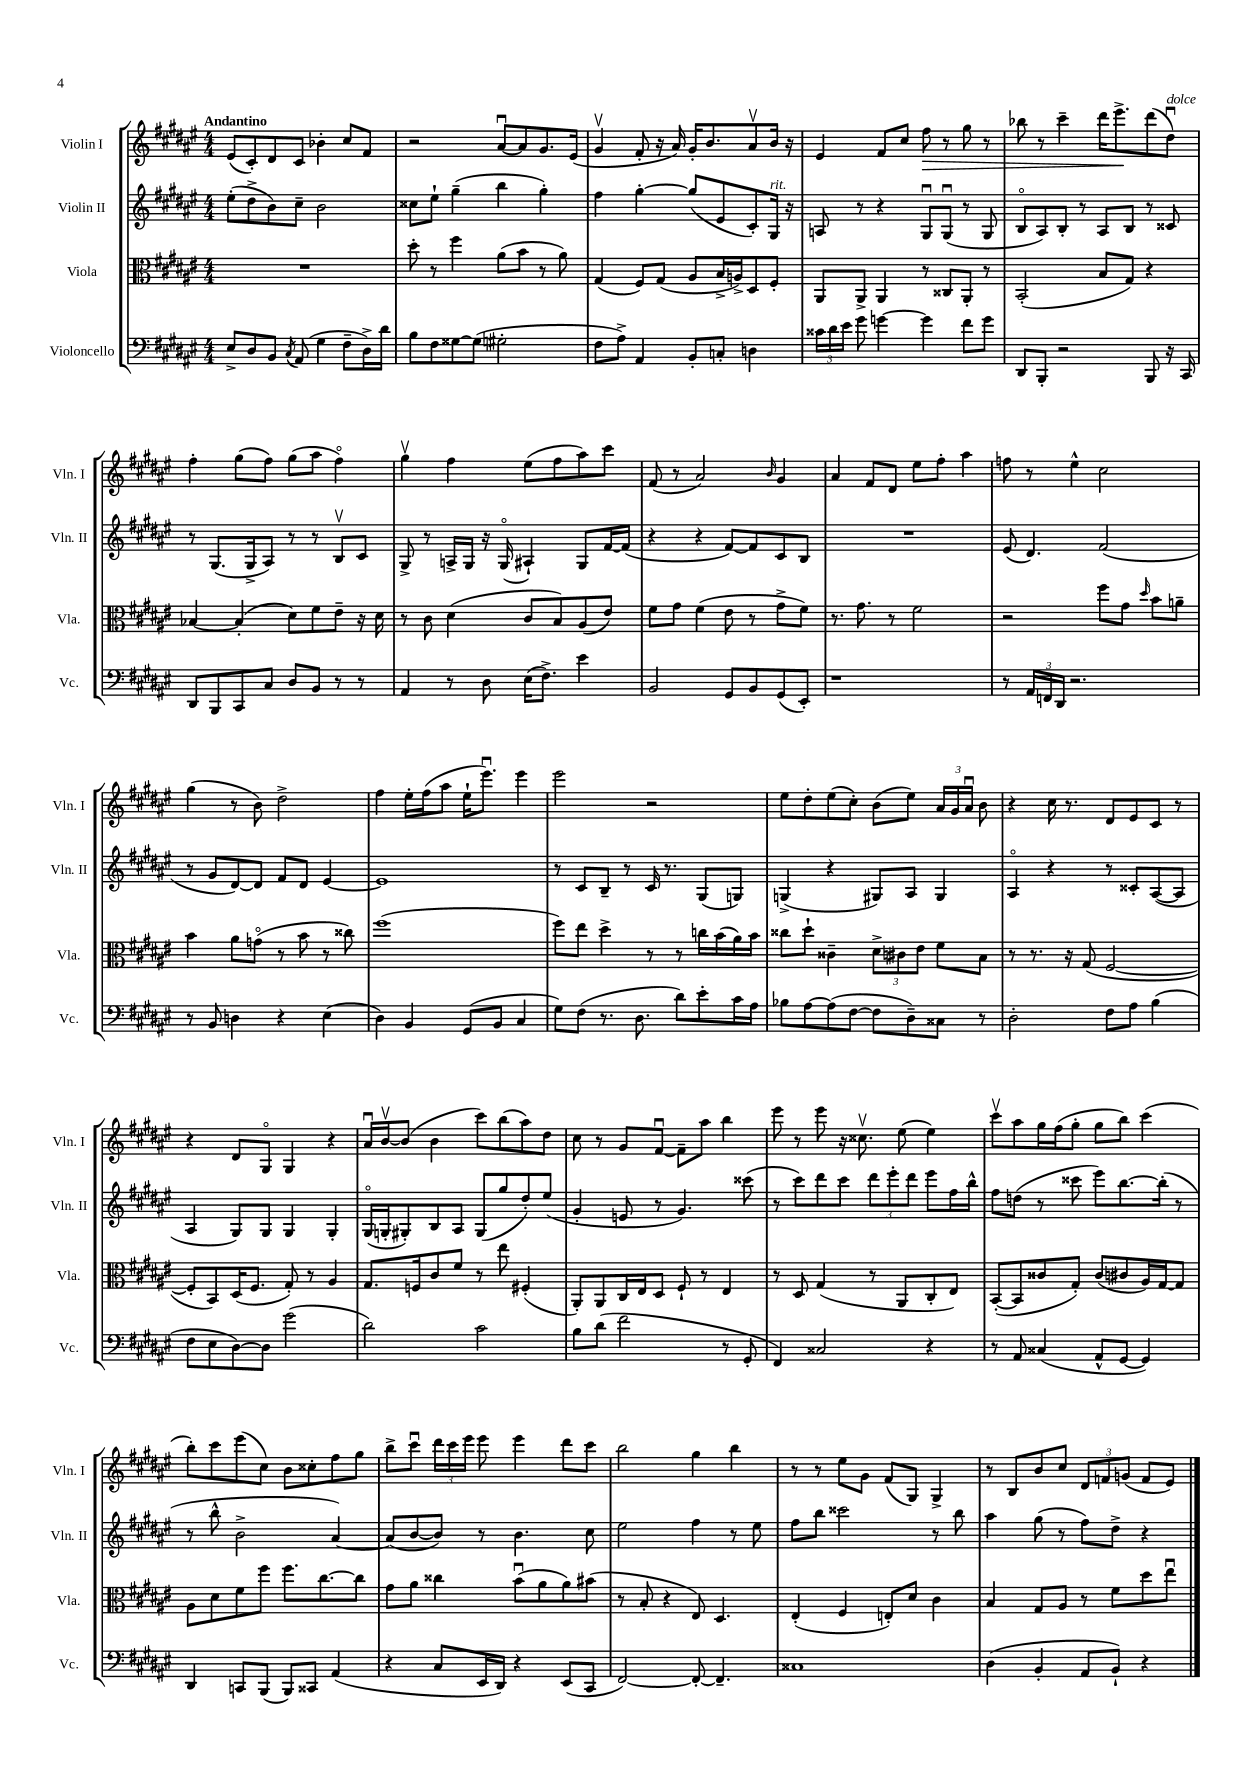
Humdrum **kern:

**kern	**kern	**kern	**kern	**dynam
*part4	*part3	*part2	*part1	*part1
*staff4	*staff3	*staff2	*staff1	*staff1
*I"Violoncello	*I"Viola	*I"Violin II	*I"Violin I	*
*I'Vc.	*I'Vla.	*I'Vln. II	*I'Vln. I	*
*clefF4	*clefC3	*clefG2	*clefG2	*
*k[f#c#g#d#a#e#]	*k[f#c#g#d#a#e#]	*k[f#c#g#d#a#e#]	*k[f#c#g#d#a#e#]	*
*M4/4	*M4/4	*M4/4	*M4/4	*
=1	=1	=1	=1	=1
!	!	!	!LO:TX:a:B:t=Andantino	!
8E#^/L	1r	(8ee#'\L	(8e#/L	.
8D#/	.	8dd#^\	8c#'/)	.
8BB/J	.	8b\)	8d#/	.
8qC#/	.	.	.	.
(8AA#/	.	8cc#~\J	8c#/J	.
4G#\	.	2b\	4b-X'\	.
8F#~\L	.	.	8cc#/L	.
16D#^\L)	.	.	8f#/J	.
16d#\JJ	.	.	.	.
=2	=2	=2	=2	=2
8B\L	8dd#'\	8cc##X\L	2r	.
8F#\	8r	8ee#`\J	.	.
[8G##X\	4ff#\	(4gg#~\	.	.
(8G##\J]	.	.	.	.
2G#X'\	(8a#\L	4bb\	[8a#u/L	.
.	8b\J	.	8a#/]	.
.	8r	4gg#'\)	8.g#/	.
.	8a#\)	.	.	.
.	.	.	(16e#/Jk	.
=3	=3	=3	=3	=3
8F#\L	(4G#/	4ff#\	4g#v/	.
8A#^\J)	.	.	.	.
4AA#/	8F#/L)	[4gg#'\	8f#'/	.
.	(8G#/J	.	16r	.
.	.	.	16a#/)	.
8BB'/L	8A#/L	(8gg#/L]	16g#'/KL	.
.	.	.	8.b/	.
8Cn'/J	16B^/L	8e#/	.	.
.	16An^/J)	.	.	.
4Dn\	8D#/	8c#'/)	8a#v/	.
!	!	!LO:TX:a:i:t=rit.	!	!
.	8F#'/J	16G#/Jk	16b/Jk	.
.	.	16r	16r	.
=4	=4	=4	=4	=4
24c##X\LL	8AA#/L	8An/	4e#/	.
24d#\	.	.	.	.
24e#\JJ	.	.	.	.
8g#\	8AA#^/J	8r	.	.
[4gn\	4AA#/	4r	8f#/L	.
.	.	.	8cc#/J	.
!	!	!	!	!LO:HP:b
4g\]	8r	8G#u/L	8ff#\	>
.	8C##X/L	(8G#u/J	8r	.
8f#\L	8AA#'/J	8r	8gg#\	.
8g\J	8r	8G#/	8r	.
=5	=5	=5	=5	=5
8DD#/L	(2BB'/	8B/L	8bb-X\	.
8BBB'/J	.	8A#/)	8r	.
2r	.	8B'/J	4ccc#~\	.
.	.	8r	.	.
.	8B/L	8A#/L	16ddd#\KL	.
.	.	.	8.eee#^\	.
.	8G#/J)	8B/J	.	.
8BBB/	4r	8r	(8ddd#\	]
!	!	!	!LO:TX:a:i:t=dolce	!
16r	.	8c##X/	8dd#u\J)	.
16CC#/	.	.	.	.
!!LO:LB:g=z
=6	=6	=6	=6	=6
8DD#/L	[4B-X/	8r	4ff#'\	.
8BBB/	.	(8.G#/L	.	.
8CC#/	(4B-'/]	.	(8gg#\L	.
.	.	16G#^/k	.	.
8C#/J	.	8A#/J)	8ff#\J)	.
8D#/L	8d#\L)	8r	(8gg#\L	.
8BB/J	8f#\	8r	8aa#\J	.
8r	8e#~\J	8Bv/L	4ff#\)	.
8r	16r	8c#/J	.	.
.	16d#\	.	.	.
=7	=7	=7	=7	=7
4AA#/	8r	8G#^/	4gg#v\	.
.	8c#\	8r	.	.
8r	(4d#\	16An^/LL	4ff#\	.
.	.	16G#/JJ	.	.
8D#\	.	16r	.	.
.	.	(16G#/	.	.
(16E#\KL	8c#/L	4A#X`/)	(8ee#\L	.
8.F#^\J)	.	.	.	.
.	8B/)	.	8ff#\	.
4e#\	(8A#/	8G#/L	8aa#\)	.
.	8e#/J)	[16f#/L	8ccc#\J	.
.	.	(16f#/JJ]	.	.
=8	=8	=8	=8	=8
2BB/	8f#\L	4r	(8f#/	.
.	8g#\J	.	8r	.
.	(4f#\	4r	2a#/)	.
8GG#/L	8e#\	[8f#/L)	.	.
8BB/	8r	8f#/]	.	.
.	.	.	16qqb/	.
(8GG#/	8g#^\L	8c#/	4g#/	.
8EE#'/J)	8f#\J)	8B/J	.	.
=9	=9	=9	=9	=9
1r	8.r	1r	4a#/	.
.	8.g#\	.	.	.
.	.	.	8f#/L	.
.	8r	.	8d#/J	.
.	2f#\	.	8ee#\L	.
.	.	.	8ff#'\J	.
.	.	.	4aa#\	.
=10	=10	=10	=10	=10
8r	2r	(8e#/	8ffn\	.
24AA#/LL	.	4.d#/)	8r	.
24FFn/	.	.	.	.
24DD#/JJ	.	.	.	.
2.r	.	.	4ee#^^\	.
.	8ff#\L	(2f#/	2cc#\	.
.	8g#\J	.	.	.
.	16qqdd#/	.	.	.
.	8b\L	.	.	.
.	8an~\J	.	.	.
!!LO:LB:g=z
=11	=11	=11	=11	=11
8r	4b\	8r	(4gg#\	.
8BB/	.	8g#/L	.	.
4Dn\	8a#\L	[8d#/)	8r	.
.	(8gn\J	8d#/J]	8b\)	.
4r	8r	8f#/L	2dd#^\	.
.	8b\	8d#/J	.	.
(4E#\	8r	[4e#/	.	.
.	8cc##X\)	.	.	.
=12	=12	=12	=12	=12
4D#\)	(1ff#	1e#]	4ff#\	.
4BB/	.	.	16ee#'\LL	.
.	.	.	(16ff#\J	.
.	.	.	8aa#\J	.
(8GG#/L	.	.	16ee#`\KL	.
.	.	.	8.eee#u\J)	.
8BB/J	.	.	.	.
4C#/	.	.	4eee#\	.
=13	=13	=13	=13	=13
8G#\L)	8ff#\L)	8r	2eee#\	.
(8F#\J	8ee#\J	8c#/L	.	.
8.r	4dd#^\	8B~/J	.	.
.	.	8r	.	.
8.D#\	.	.	.	.
.	8r	16c#/	2r	.
.	.	8.r	.	.
8d#\L)	8r	.	.	.
8e#'\	16ccn\LL	(8G#/L	.	.
.	(16b\	.	.	.
16c#\L	16a#\)	8Gn/J)	.	.
16A#\JJ	16b\JJ	.	.	.
=14	=14	=14	=14	=14
8B-X\L	8cc##X\L	(4Gn^/	8ee#\L	.
[8A#\	8dd#`\J	.	8dd#'\	.
(8A#\]	4c##X~\	4r	(8ee#\	.
[8F#\J	.	.	8cc#'\J)	.
8F#\L]	12d#^\L	8G#X/L)	(8b\L	.
.	12c#X\	.	.	.
8D#~\)	.	8A#/J	8ee#\J)	.
.	12e#\J	.	.	.
8C##X\J	8f#\L	4G#/	24a#/LL	.
.	.	.	24g#/	.
.	.	.	24a#u/JJ	.
8r	8B\J	.	8b\	.
=15	=15	=15	=15	=15
2D#'\	8r	4A#/	4r	.
.	8.r	.	.	.
.	.	4r	16cc#\	.
.	16r	.	8.r	.
.	(8G#/	.	.	.
8F#\L	[2F#/	8r	8d#/L	.
8A#\J	.	8c##X'/L	8e#/	.
(4B\	.	([8A#/	8c#/J	.
.	.	8A#/J]	8r	.
!!LO:LB:g=z
=16	=16	=16	=16	=16
8F#\L	8F#'/L]	4A#/	4r	.
8E#\	8BB/)	.	.	.
[8D#\)	(16D#/K	8G#/L)	8d#/L	.
.	8.F#/J	.	.	.
8D#\J]	.	8G#/J	8G#/J	.
(2g#\	8G#'/)	4G#/	4G#/	.
.	8r	.	.	.
.	4A#/	4G#'/	4r	.
=17	=17	=17	=17	=17
2d#\)	8.G#/L	(16G#/LL	16a#u/LL	.
.	.	16Gn'/J	[16bv/J	.
.	.	8G#X'/)	(8b/J]	.
.	16Fn/k	.	.	.
.	8c#/	8B/	4b\	.
.	8f#/J	8A#/J	.	.
2c#\	8r	(8G#/L	8ccc#\L)	.
.	8ee#\	8gg#/	(8bb\	.
.	(4F#X'/	8dd#'/)	8aa#\)	.
.	.	(8ee#/J	8dd#\J	.
=18	=18	=18	=18	=18
8B\L	8AA#'/L)	4g#'/	8cc#\	.
(8d#\J	8AA#/	.	8r	.
2f#\	16C#/L	8en/	8g#/L	.
.	16E#/J	.	.	.
.	8D#/J	8r	[8f#u/J	.
.	8F#`/	4.g#/)	8f#~\L]	.
.	8r	.	8aa#\J	.
8r	4E#/	.	4bb\	.
8GG#'/	.	(8ccc##X\	.	.
=19	=19	=19	=19	=19
4FF#/)	8r	8r	8eee#\	.
.	8D#/	8ccc#\L)	8r	.
2C##X/	(4G#/	8ddd#\	8eee#\	.
.	.	8ccc#\J	16r	.
.	.	.	8.cc##Xv\	.
.	8r	12ddd#\L	.	.
.	.	12eee#'\	.	.
.	8AA#/L	.	(8ee#\	.
.	.	12ddd#\J	.	.
4r	8C#'/	8eee#\L	4ee#\)	.
.	8E#/J)	16ff#\L	.	.
.	.	16bb^^\JJ	.	.
=20	=20	=20	=20	=20
8r	([8BB'/L	8ff#\L	8ccc#v\L	.
8AA#/	8BB/]	(8ddn\J	8aa#\	.
(4C##X/	8c##X/	8r	16gg#\L	.
.	.	.	(16ff#\J	.
.	8G#'/J)	8ccc##X\	8gg#'\J	.
8AA#^^/L	(8c##/L	8eee#\L)	8gg#\L	.
[8GG#/J	8c#X/	[8.bb\	8bb\J)	.
4GG#/])	16A#/L)	.	(4ccc#\	.
.	[16G#/J	(16bb'\Jk]	.	.
.	8G#/J]	8r	.	.
!!LO:LB:g=z
=21	=21	=21	=21	=21
4DD#/	8A#\L	8r	8bb'\L)	.
.	8d#\	8bb^^\	8ccc#\	.
8CCn/L	8f#\	2b^\	(8eee#\	.
(8BBB/J	8ff#\J	.	8cc#\J)	.
8BBB/L)	8.ff#\L	.	8b\L	.
8CC##X/J	.	.	8cc##X'\	.
.	[8.cc#\	.	.	.
(4AA#/	.	[4a#/)	8ff#\	.
.	8cc#\J]	.	8gg#\J	.
=22	=22	=22	=22	=22
4r	8g#\L	(8a#/L]	8bb^\L	.
.	8a#\J	[8b/	8ccc#u\J	.
8C#/L	4cc##X\	8b/J])	24ddd#\LL	.
.	.	.	24ccc#\	.
.	.	.	24eee#\JJ	.
16EE#/L	.	8r	8eee#\	.
16DD#/JJ)	.	.	.	.
4r	(8bu\L	4.b\	4eee#\	.
.	8a#\	.	.	.
(8EE#/L	8a#\)	.	8ddd#\L	.
8CC#/J	(8b#X\J	8cc#\	8ccc#\J	.
=23	=23	=23	=23	=23
[2FF#/)	8r	2ee#\	2bb\	.
.	8B'/	.	.	.
.	4r	.	.	.
8FF#'/_	8E#/)	4ff#\	4gg#\	.
4.FF#~/]	4.D#/	.	.	.
.	.	8r	4bb\	.
.	.	8ee#\	.	.
=24	=24	=24	=24	=24
1C##X	(4E#'/	8ff#\L	8r	.
.	.	8bb\J	8r	.
.	4F#/	2ccc##X\	8ee#\L	.
.	.	.	8g#\J	.
.	8En'/L)	.	(8f#/L	.
.	8d#/J	.	8G#/J)	.
.	4c#\	8r	4G#^/	.
.	.	8bb\	.	.
=25	=25	=25	=25	=25
(4D#\	4B/	4aa#\	8r	.
.	.	.	8B/L	.
4BB'/	8G#/L	(8gg#\	8b/	.
.	8A#/J	8r	8cc#/J	.
8AA#/L	8r	8ff#\L)	12d#/L	.
.	.	.	12fn/	.
8BB`/J)	8f#\L	8dd#^\J	.	.
.	.	.	(12gn/J	.
4r	8dd#\	4r	8f/L	.
.	8ee#u\J	.	8e#/J)	.
==	==	==	==	==
*-	*-	*-	*-	*-
